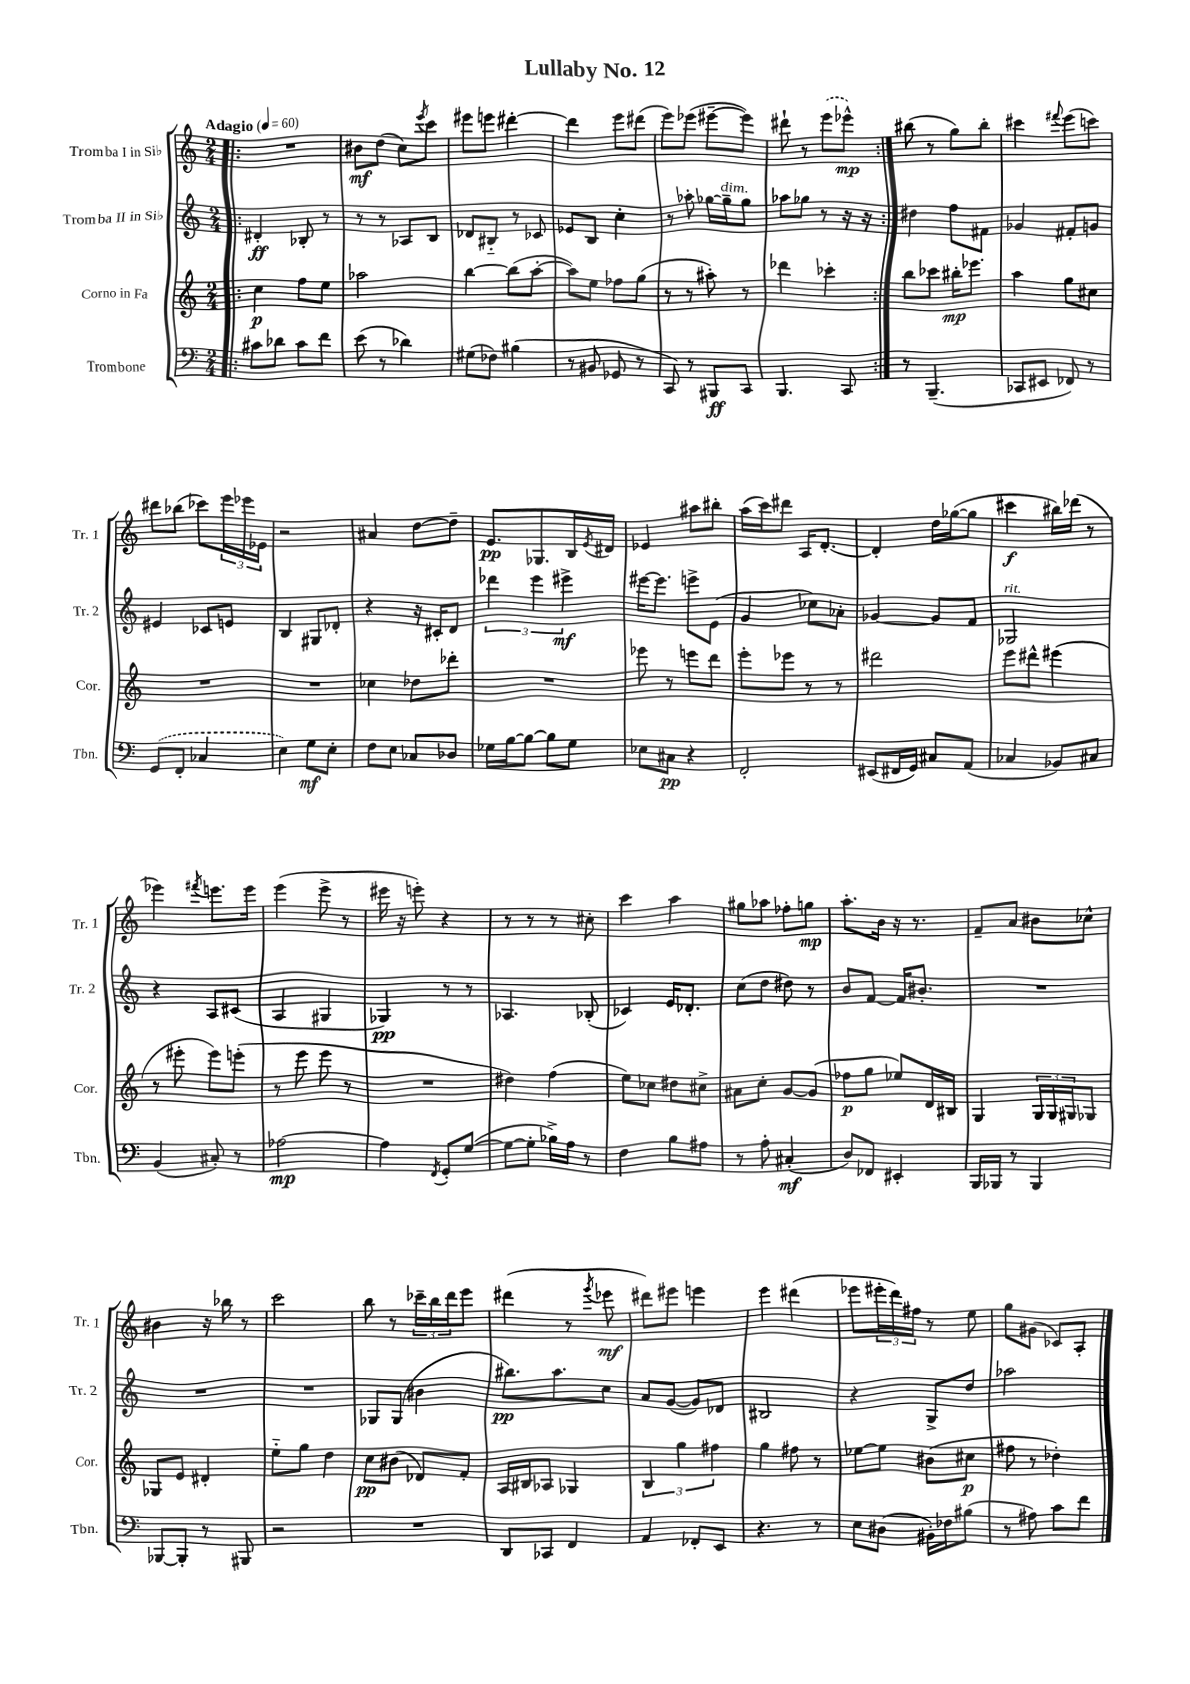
\header { title = "Lullaby No. 12" }
<<
\new StaffGroup <<
\new Staff = "s0" \with { instrumentName = "Tromba I in Sib" shortInstrumentName = "Tr. 1" } {
    \clef treble \key c \major \numericTimeSignature \time 2/4 \tempo "Adagio" 4 = 60
    \repeat volta 2 { \bar ".|:" R2 |
    bis'8\mf d''8( c''8) \acciaccatura { e'''8 } c'''8 |
    eis'''8 e'''8 dis'''4~-. |
    dis'''4 e'''8 dis'''8( |
    e'''8) ees'''8( eis'''8~-- eis'''8) |
    dis'''8-! r8 \once \slurDashed e'''8( ees'''8-^\mp) | }
    bis''8( r8 g''8) bis''8-. |
    cis'''4 \appoggiatura { fis'''8 } e'''8( c'''8) |
    dis'''8 bes''8( ces'''8) \tuplet 3/2 { e'''16 ees'''16 ees'16 } |
    r2 |
    ais'4 d''8~ d''8-- |
    e'8.\pp ges8. b16 \acciaccatura { e'8 } dis'16 |
    ees'4 ais''8 bis''8-. |
    a''16( c'''16) dis'''8 a16 d'8.~-. |
    d'4-. d''16 ges''16~( ges''8 |
    cis'''4\f bis''16) des'''16( r8 |
    ees'''4) \acciaccatura { fis'''8 } e'''8. e'''16 |
    e'''4( e'''8-> r8 |
    eis'''16 r16 e'''8-.) r4 |
    r8 r8 r8 cis''8-. |
    c'''4 a''4 |
    gis''8 aes''8 fes''8-. g''8\mp |
    a''8.-. b'16 r16 r8. |
    f'8-- a'8 bis'8 ces''8-^ |
    bis'4 r16 bes''16 r8 |
    c'''2 |
    b''8 r8 \tuplet 3/2 { ces'''16-- b''16 d'''16 } e'''8 |
    dis'''4( r8 \acciaccatura { g'''8 } ees'''8\mf |
    dis'''8) eis'''8 e'''4 |
    e'''4 dis'''4( |
    ees'''8 \tuplet 3/2 { eis'''16-. d'''16) fis''16 } r8 e''8 |
    g''8 gis'8( ces'8) a8-. \bar "|." |
}
\new Staff = "s1" \with { instrumentName = "Tromba II in Sib" shortInstrumentName = "Tr. 2" } {
    \clef treble \key c \major \numericTimeSignature \time 2/4
    \repeat volta 2 { \bar ".|:" dis'4-.\ff bes8-. r8 |
    r8 r8 aes8 b8 |
    des'8 bis8-_ r8 ces'8 |
    ees'8 b8 c''4-. |
    r8 aes''8-. ges''16~ ges''16--^\markup { \italic "dim." } ges''8 |
    aes''8 ges''8 r8 r16 r16 | }
    dis''4 f''8 fis'8 |
    ges'4 fis'8-. g'8 |
    eis'4 ces'8 e'8 |
    b4 gis8 des'8-. |
    r4 r16 cis'16-. d'8 |
    \tuplet 3/2 { des'''4 e'''4 eis'''4->\mf } |
    eis'''16~ eis'''8. e'''8-> e'8( |
    g'4 ces''8) aes'8-. |
    ges'4~ ges'8 f'8 |
    ges2^\markup { \italic "rit." } |
    r4 a8 cis'8( |
    a4 gis4 |
    ges4\pp) r8 r8 |
    aes4. bes8-.( |
    ces'4) e'16 des'8.-. |
    c''8( d''8 dis''8) r8 |
    b'8 f'8~ f'16 bis'8.-. |
    R2 |
    R2 |
    R2 |
    ges8 ges8( bis'4 |
    bis''8.\pp) a''8. c''8 |
    a'8 g'8~( g'8) des'8 |
    bis2 |
    r4 g8-> d''8 |
    aes''2 \bar "|." |
}
\new Staff = "s2" \with { instrumentName = "Corno in Fa" shortInstrumentName = "Cor." } {
    \clef treble \key c \major \numericTimeSignature \time 2/4
    \repeat volta 2 { \bar ".|:" c''4\p f''8 e''8 |
    aes''2 |
    b''4~ b''8( a''8~-. |
    a''8) e''8 fes''8 g''8( |
    r8 r8 ais''8-.) r8 |
    des'''4 ces'''4-. | }
    b''8 ces'''8 bis''16-.\mp ees'''8. |
    a''4 g''8 cis''8 |
    R2 |
    R2 |
    ces''4 des''8 des'''8-. |
    R2 |
    ees'''8 r8 e'''8 d'''8 |
    e'''8-. ees'''8 r8 r8 |
    dis'''2 |
    e'''8 dis'''8-^ eis'''4( |
    r8 eis'''8-. eis'''8) e'''8-.( |
    r8 e'''8 e'''8 r8 |
    R2 |
    dis''4) f''4( |
    e''8) ces''8 dis''8 cis''8-> |
    ais'8 c''8-. g'8~ g'8( |
    fes''8\p g''8 ees''8) d'16 bis16 |
    g4 \tuplet 3/2 { g16 g16 gis16 } ges8 |
    ges8 e'8 dis'4-. |
    e''8-_ g''8 d''4 |
    c''8\pp bis'8( des'8) f'8-. |
    a16 bis16 aes8 ges4 |
    \tuplet 3/2 { b4 g''4 fis''4 } |
    g''4 fis''8 r8 |
    ees''8~ ees''8 bis'8( cis''8\p |
    fis''8 r8 des''4-.) \bar "|." |
}
\new Staff = "s3" \with { instrumentName = "Trombone" shortInstrumentName = "Tbn." } {
    \clef bass \key c \major \numericTimeSignature \time 2/4
    \repeat volta 2 { \bar ".|:" cis'8 des'8 cis'8 f'8 |
    e'8( r8 des'4) |
    gis8( fes8) bis4( |
    r8 bis,8 ges,8 r8 |
    c,8) r8 bis,,8\ff c,8 |
    b,,4. c,8 | }
    r8 b,,4.--( |
    ces,8 eis,8 fes,8) r8 |
    \once \slurDashed g,8( f,8-. ces4 |
    e4) g8\mf e8-. |
    f8 e8 ces8 des8 |
    ges16 b16~ b8~ b8 ges8 |
    ees8 cis8\pp r4 |
    f,2-. |
    eis,8( fis,16 g,16) cis8 a,8( |
    ces4 bes,8) cis8 |
    b,4( cis8-.) r8 |
    aes2~\mp |
    aes4 \acciaccatura { f,8 } g,8-. g8~( |
    g8~ g8-. bes16->) a16 r8 |
    f4 b8 ais8 |
    r8 a8-. cis4-.\mf( |
    d8) fes,8 eis,4-. |
    b,,16 bes,,16 r8 bes,,4 |
    bes,,8~ bes,,8-. r8 bis,,8 |
    r2 |
    R2 |
    d,8 ces,8 f,4 |
    a,4 fes,8-. e,8 |
    r4. r8 |
    e8 dis8( bis,16-.) fes16 bis8( |
    r8 ais8) c'8 f'8 \bar "|." |
}
>>
>>
\layout { \context { \Score \remove "Bar_number_engraver" } }
